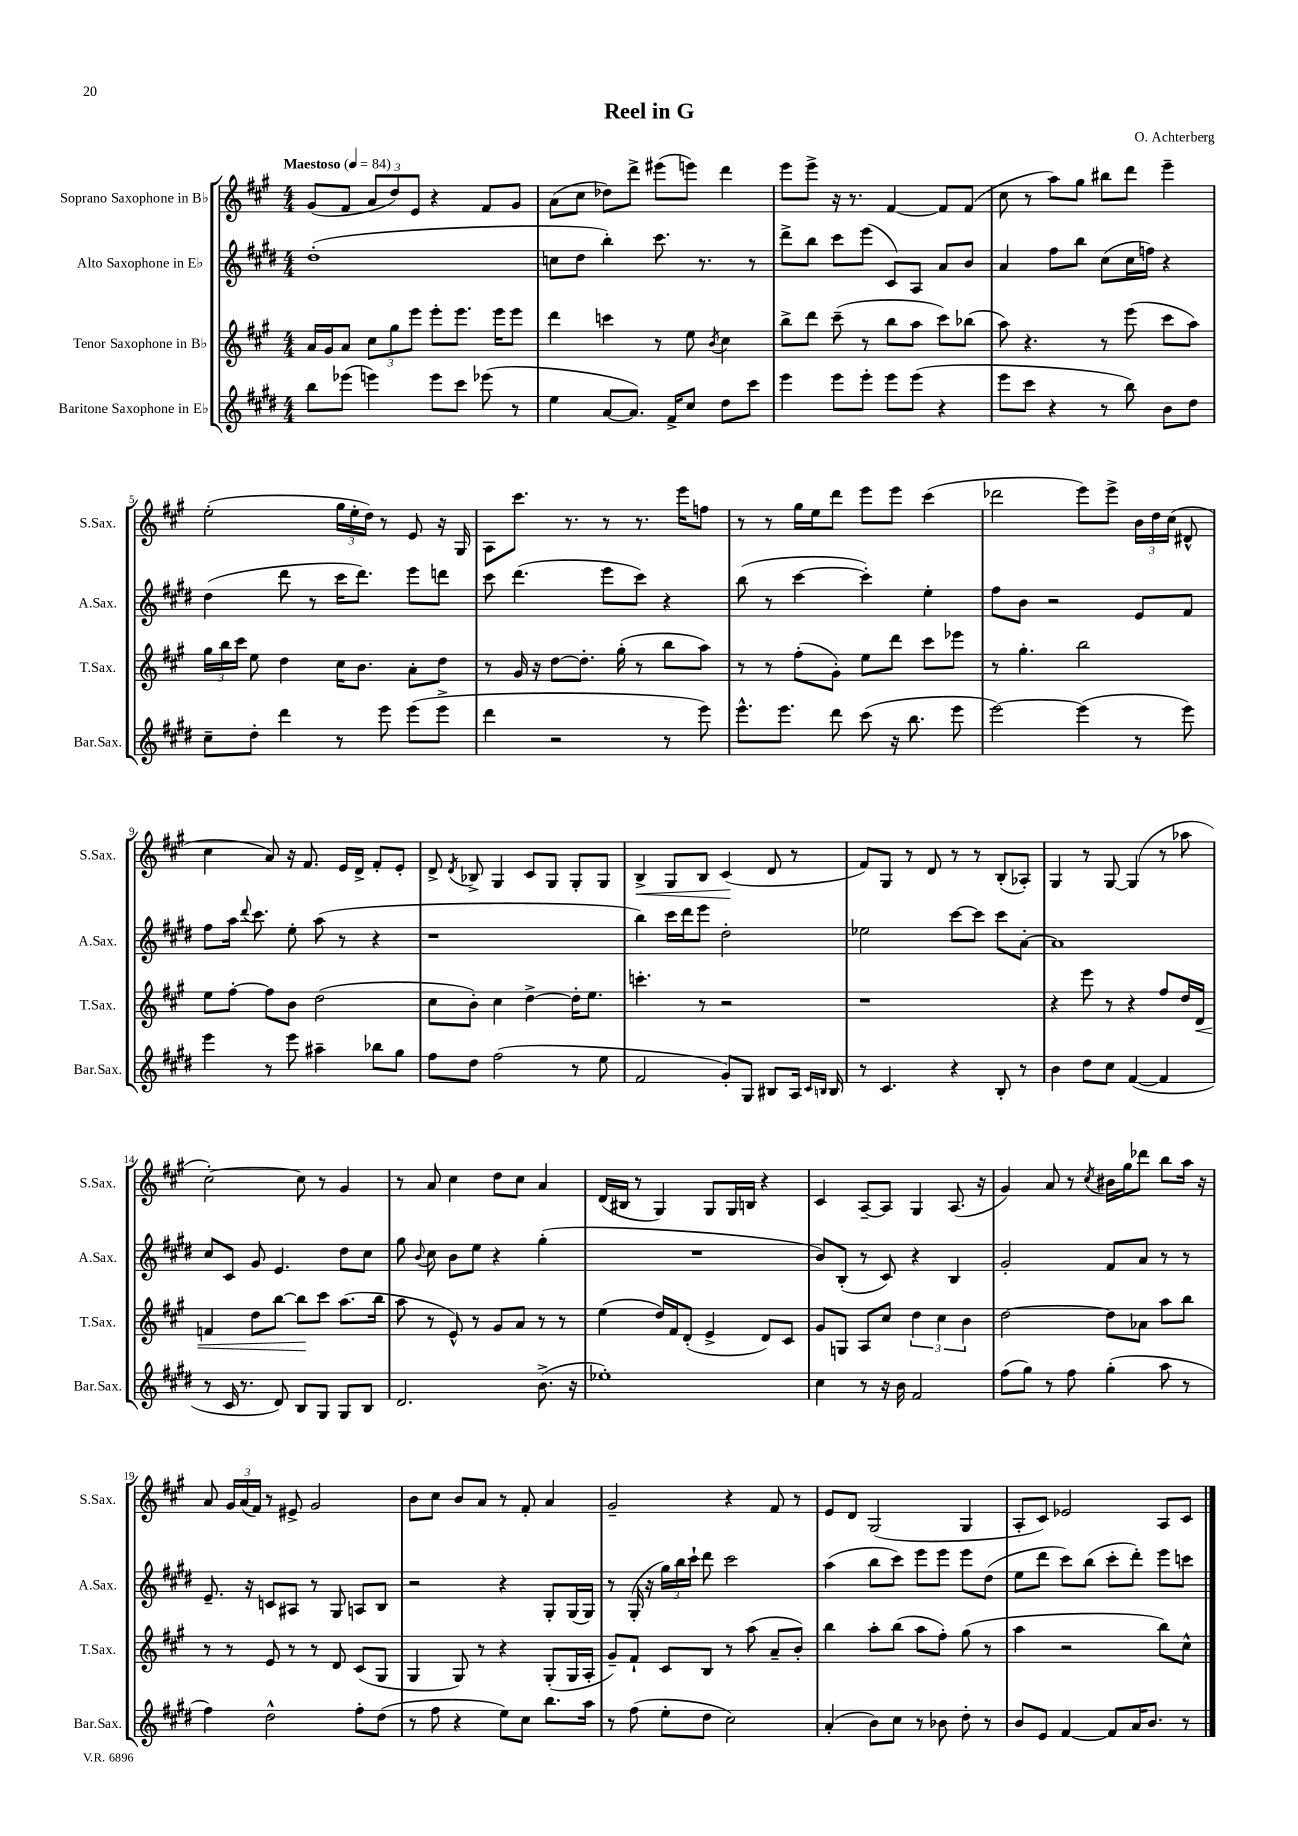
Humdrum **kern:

**kern	**kern	**dynam	**kern	**kern	**dynam
*part4	*part3	*part3	*part2	*part1	*part1
*staff4	*staff3	*staff3	*staff2	*staff1	*staff1
*I"Baritone Saxophone in E♭	*I"Tenor Saxophone in B♭	*	*I"Alto Saxophone in E♭	*I"Soprano Saxophone in B♭	*
*I'Bar.Sax.	*I'T.Sax.	*	*I'A.Sax.	*I'S.Sax.	*
*clefG2	*clefG2	*	*clefG2	*clefG2	*
*k[f#c#g#d#]	*k[f#c#g#]	*	*k[f#c#g#d#]	*k[f#c#g#]	*
*M4/4	*M4/4	*	*M4/4	*M4/4	*
*MM84	*MM84	*	*MM84	*MM84	*
=1	=1	=1	=1	=1	=1
!	!	!	!	!LO:TX:a:B:t=Maestoso	!
8bb\L	16a/LL	.	(1dd#'	(8g#/L	.
.	16g#/J	.	.	.	.
(8eee-X\J	8a/J	.	.	8f#/J	.
4eeen\)	12cc#\L	.	.	12a/L	.
.	12gg#\	.	.	12dd/)	.
.	12eee\J	.	.	12e/J	.
8eee\L	8eee'\L	.	.	4r	.
8ccc#\J	8.eee\J	.	.	.	.
(8eee-X\	.	.	.	8f#/L	.
.	16eee\KL	.	.	.	.
8r	8eee\J	.	.	8g#/J	.
=2	=2	=2	=2	=2	=2
4ee\	4ddd\	.	8ccn\L	(8a\L	.
.	.	.	8dd#\J	8cc#\J	.
[8a/L	4cccn\	.	4bb'\)	8dd-X\L)	.
8.a/J])	.	.	.	8ddd^\J	.
.	8r	.	8.ccc#\	(8eee#X\L	.
16f#^/KL	.	.	.	.	.
8cc#/J	8ee\	.	.	8eeen\J)	.
.	.	.	8.r	.	.
.	8qb/	.	.	.	.
8dd#\L	4cc#\	.	.	4ddd\	.
8ccc#\J	.	.	8r	.	.
=3	=3	=3	=3	=3	=3
4eee\	8bb^\L	.	8ddd#^\L	8eee\L	.
.	8ddd\J	.	8bb\J	8eee^\J	.
8eee\L	(8ccc#~\	.	8ccc#\L	16r	.
.	.	.	.	8.r	.
8eee'\J	8r	.	(8eee\J	.	.
8eee\L	8bb\L	.	8c#/L)	[4f#/	.
(8eee\J	8aa\J	.	8A/J	.	.
4r	8ccc#\L)	.	8a/L	8f#/L]	.
.	(8bb-X\J	.	8b/J	(8f#/J	.
=4	=4	=4	=4	=4	=4
8eee\L	8aa\)	.	4a/	8cc#\	.
8ccc#\J	4.r	.	.	8r	.
4r	.	.	8ff#\L	8aa\L)	.
.	.	.	8bb\J	8gg#\J	.
8r	8r	.	(8cc#\L	8bb#X\L	.
8bb\)	(8eee\	.	16cc#\L	8ddd\J	.
.	.	.	16ffn\JJ)	.	.
8b\L	8ccc#\L	.	4r	4eee~\	.
8dd#\J	8aa\J)	.	.	.	.
!!LO:LB:g=z
=5	=5	=5	=5	=5	=5
8cc#~\L	24gg#\LL	.	(4dd#\	(2ee'\	.
.	24bb\	.	.	.	.
.	24ccc#\JJ	.	.	.	.
8dd#'\J	8ee\	.	.	.	.
4ddd#\	4dd\	.	8ddd#\	.	.
.	.	.	8r	.	.
8r	16cc#\KL	.	16ccc#\KL	24gg#\LL	.
.	.	.	.	24ee'\	.
.	8.b\J	.	8.ddd#\J)	.	.
.	.	.	.	24dd\JJ)	.
8eee\	.	.	.	8r	.
(8eee\L	8a'\L	.	8eee\L	8e/	.
8eee^\J	8dd\J	.	8dddn\J	16r	.
.	.	.	.	16G#/	.
=6	=6	=6	=6	=6	=6
4ddd#\	8r	.	8ccc#\	8A\L	.
.	16g#/	.	(4.ddd#\	8.ccc#\J	.
.	16r	.	.	.	.
2r	[8dd\L	.	.	.	.
.	.	.	.	8.r	.
.	8.dd'\J]	.	.	.	.
.	.	.	8eee\L	8r	.
.	(16gg#'\	.	.	.	.
.	8r	.	8ccc#\J)	8.r	.
8r	8bb\L	.	4r	.	.
.	.	.	.	16eee\KL	.
8eee\)	8aa\J)	.	.	8ffn\J	.
=7	=7	=7	=7	=7	=7
8.eee^^\L	8r	.	(8bb\	8r	.
.	8r	.	8r	8r	.
8.eee\J	.	.	.	.	.
.	(8ff#'\L	.	[4ccc#\	16gg#\LL	.
.	.	.	.	16ee\J	.
8ddd#\	8g#'\J)	.	.	8ddd\J	.
(8ccc#\	8ee\L	.	4ccc#'\])	8eee\L	.
16r	8ddd\J	.	.	8eee\J	.
8.bb\	.	.	.	.	.
.	8ccc#\L	.	4ee'\	(4ccc#\	.
8eee\	8eee-X\J	.	.	.	.
=8	=8	=8	=8	=8	=8
[2eee\)	8r	.	8ff#\L	2ddd-X\	.
.	4.gg#'\	.	8b\J	.	.
.	.	.	2r	.	.
(4eee\]	2bb\	.	.	8eee\L)	.
.	.	.	.	8eee^\J	.
8r	.	.	8e/L	24b\LL	.
.	.	.	.	24dd\	.
.	.	.	.	(24cc#\JJ	.
8eee\)	.	.	8f#/J	8d#X^^/	.
!!LO:LB:g=z
=9	=9	=9	=9	=9	=9
4eee\	8ee\L	.	8ff#\L	4cc#\	.
.	[8ff#'\J	.	16aa\Jk	.	.
.	.	.	8qqddd#/	.	.
.	.	.	8.ccc#\	.	.
8r	8ff#\L]	.	.	8a/)	.
8eee\	8b\J	.	8ee'\	16r	.
.	.	.	.	8.f#/	.
4aa#X~\	(2dd\	.	(8aa\	.	.
.	.	.	8r	16e/LL	.
.	.	.	.	16d^/JJ	.
8bb-X\L	.	.	4r	8f#'/L	.
8gg#\J	.	.	.	8e'/J	.
=10	=10	=10	=10	=10	=10
8ff#\L	8cc#\L	.	1r	8d^/	.
.	.	.	.	8qd/	.
8dd#\J	8b'\J)	.	.	8B-X^/	.
(2ff#\	4cc#\	.	.	4G#/	.
.	[4dd^\	.	.	8c#/L	.
.	.	.	.	8G#/J	.
8r	16dd'\KL]	.	.	8G#'/L	.
.	8.ee\J	.	.	.	.
8ee\	.	.	.	8G#/J	.
=11	=11	=11	=11	=11	=11
!	!	!	!	!	!LO:HP:b
2f#/	4.cccn'\	.	4bb\)	4B^/	<
.	.	.	16ccc#\LL	8G#/L	.
.	.	.	16ddd#\J	.	.
.	8r	.	8eee\J	8B/J	.
8g#'/L)	2r	.	2dd#'\	(4c#/	.
8G#/J	.	.	.	.	.
8B#X/L	.	.	.	8d/	[
16A/Jk	.	.	.	8r	.
16qqc#/LL	.	.	.	.	.
16qqBn/JJ	.	.	.	.	.
16B/	.	.	.	.	.
=12	=12	=12	=12	=12	=12
8r	1r	.	2ee-X\	8f#/L)	.
4.c#/	.	.	.	8G#/J	.
.	.	.	.	8r	.
.	.	.	.	8d/	.
4r	.	.	[8ccc#\L	8r	.
.	.	.	8ccc#\J]	8r	.
8B'/	.	.	8ccc#\L	(8B'/L	.
8r	.	.	[8a'\J	8A-X'/J)	.
=13	=13	=13	=13	=13	=13
4b\	4r	.	1a]	4G#/	.
8dd#\L	8eee\	.	.	8r	.
8cc#\J	8r	.	.	[8G#/	.
([4f#/	4r	.	.	(4G#/]	.
4f#/]	8ff#/L	.	.	8r	.
.	16dd/L	.	.	8aa-X\	.
!	!	!LO:HP:b	!	!	!
.	16d/JJ	<	.	.	.
!!LO:LB:g=z
=14	=14	=14	=14	=14	=14
8r	4fn/	.	8cc#/L	[2cc#'\)	.
16c#/	.	.	8c#/J	.	.
8.r	.	.	.	.	.
.	8dd\L	.	8g#/	.	.
8d#/)	[8bb\J	.	4.e/	.	.
8B/L	8bb\L]	.	.	8cc#\]	.
8G#/J	8ccc#\J	[	.	8r	.
8G#/L	(8.aa\L	.	8dd#\L	4g#/	.
8B/J	.	.	8cc#\J	.	.
.	16bb\Jk	.	.	.	.
=15	=15	=15	=15	=15	=15
2.d#/	8aa\	.	8gg#\	8r	.
.	.	.	8qqb/	.	.
.	8r	.	8cc#\	8a/	.
.	8e^^/)	.	8b\L	4cc#\	.
.	8r	.	8ee\J	.	.
.	8g#/L	.	4r	8dd\L	.
.	8a/J	.	.	8cc#\J	.
(8.b^\	8r	.	(4gg#'\	4a/	.
.	8r	.	.	.	.
16r	.	.	.	.	.
=16	=16	=16	=16	=16	=16
1ee-X')	(4ee\	.	1r	(16d/LL	.
.	.	.	.	16B#X/JJ	.
.	.	.	.	8r	.
.	16dd/LL)	.	.	4G#/)	.
.	16f#/J	.	.	.	.
.	(8d'/J	.	.	.	.
.	4e^/	.	.	8G#/L	.
.	.	.	.	16G#/L	.
.	.	.	.	16Bn/JJ	.
.	8d/L)	.	.	4r	.
.	8c#/J	.	.	.	.
=17	=17	=17	=17	=17	=17
4cc#\	8g#/L	.	8b/L)	4c#/	.
.	8Gn/J	.	(8B'/J	.	.
8r	8A/L	.	8r	[8A~/L	.
16r	8cc#/J	.	8c#/)	8A/J]	.
16b\	.	.	.	.	.
2f#/	6dd\	.	4r	4G#/	.
.	6cc#\	.	.	.	.
.	.	.	4B/	(8.A/	.
.	6b\	.	.	.	.
.	.	.	.	16r	.
=18	=18	=18	=18	=18	=18
(8ff#\L	[2dd\	.	2g#'/	4g#/)	.
8gg#\J)	.	.	.	.	.
8r	.	.	.	8a/	.
8ff#\	.	.	.	8r	.
.	.	.	.	8qcc#/	.
(4gg#'\	8dd\L]	.	8f#/L	16b#X\LL	.
.	.	.	.	16gg#\J	.
.	8a-X\J	.	8a/J	8ddd-X\J	.
8aa\	8aa\L	.	8r	8bb\L	.
8r	8bb\J	.	8r	16aa\Jk	.
.	.	.	.	16r	.
!!LO:LB:g=z
=19	=19	=19	=19	=19	=19
4ff#\)	8r	.	8.e~/	8a/	.
.	8r	.	.	24g#/LL	.
.	.	.	.	(24a/	.
.	.	.	16r	.	.
.	.	.	.	24f#/JJ)	.
2dd#^^\	8e/	.	8cn/L	8r	.
.	8r	.	8A#X/J	8e#X^/	.
.	8r	.	8r	2g#/	.
.	8d/	.	8G#/	.	.
8ff#'\L	(8c#/L	.	8An/L	.	.
(8dd#\J	8G#/J	.	8B/J	.	.
=20	=20	=20	=20	=20	=20
8r	4G#/	.	2r	8b\L	.
8ff#\	.	.	.	8cc#\J	.
4r	8G#/)	.	.	8b/L	.
.	8r	.	.	8a/J	.
8ee\L)	4r	.	4r	8r	.
8cc#\J	.	.	.	8f#'/	.
8.bb\L	(8G#'/L	.	8G#'/L	4a/	.
.	16G#/L	.	(16G#/L	.	.
16aa\Jk	16A'/JJ	.	16G#/JJ)	.	.
=21	=21	=21	=21	=21	=21
8r	8g#~/L)	.	8r	2g#~/	.
(8ff#\	8f#`/J	.	(16G#'/	.	.
.	.	.	16r	.	.
8ee'\L	8c#/L	.	24gg#\LL)	.	.
.	.	.	24bb\	.	.
.	.	.	24ccc#`\JJ	.	.
8dd#\J	8B/J	.	8ddd#\	.	.
2cc#\)	8r	.	2ccc#\	4r	.
.	(8aa\	.	.	.	.
.	8a~/L	.	.	8f#/	.
.	8b'/J)	.	.	8r	.
=22	=22	=22	=22	=22	=22
(4a'/	4bb\	.	(4aa\	8e/L	.
.	.	.	.	8d/J	.
8b\L)	8aa'\L	.	8bb\L	(2G#/	.
8cc#\J	(8bb\J	.	8ccc#\J)	.	.
8r	8aa\L	.	8eee\L	.	.
8b-X\	8ff#'\J)	.	8eee\J	.	.
8dd#'\	(8gg#\	.	8eee\L	4G#/	.
8r	8r	.	(8dd#\J	.	.
=23	=23	=23	=23	=23	=23
8b/L	4aa\	.	8ee\L	8A'/L	.
8e/J	.	.	8ddd#\J	8c#/J)	.
[4f#/	2r	.	8ccc#\L)	2e-X/	.
.	.	.	(8bb\J	.	.
8f#/L]	.	.	8ccc#'\L	.	.
16a/K	.	.	8ddd#'\J)	.	.
8.b/J	.	.	.	.	.
.	8bb\L)	.	8eee\L	8A/L	.
8r	8cc#^^\J	.	8cccn\J	8c#/J	.
==	==	==	==	==	==
*-	*-	*-	*-	*-	*-
